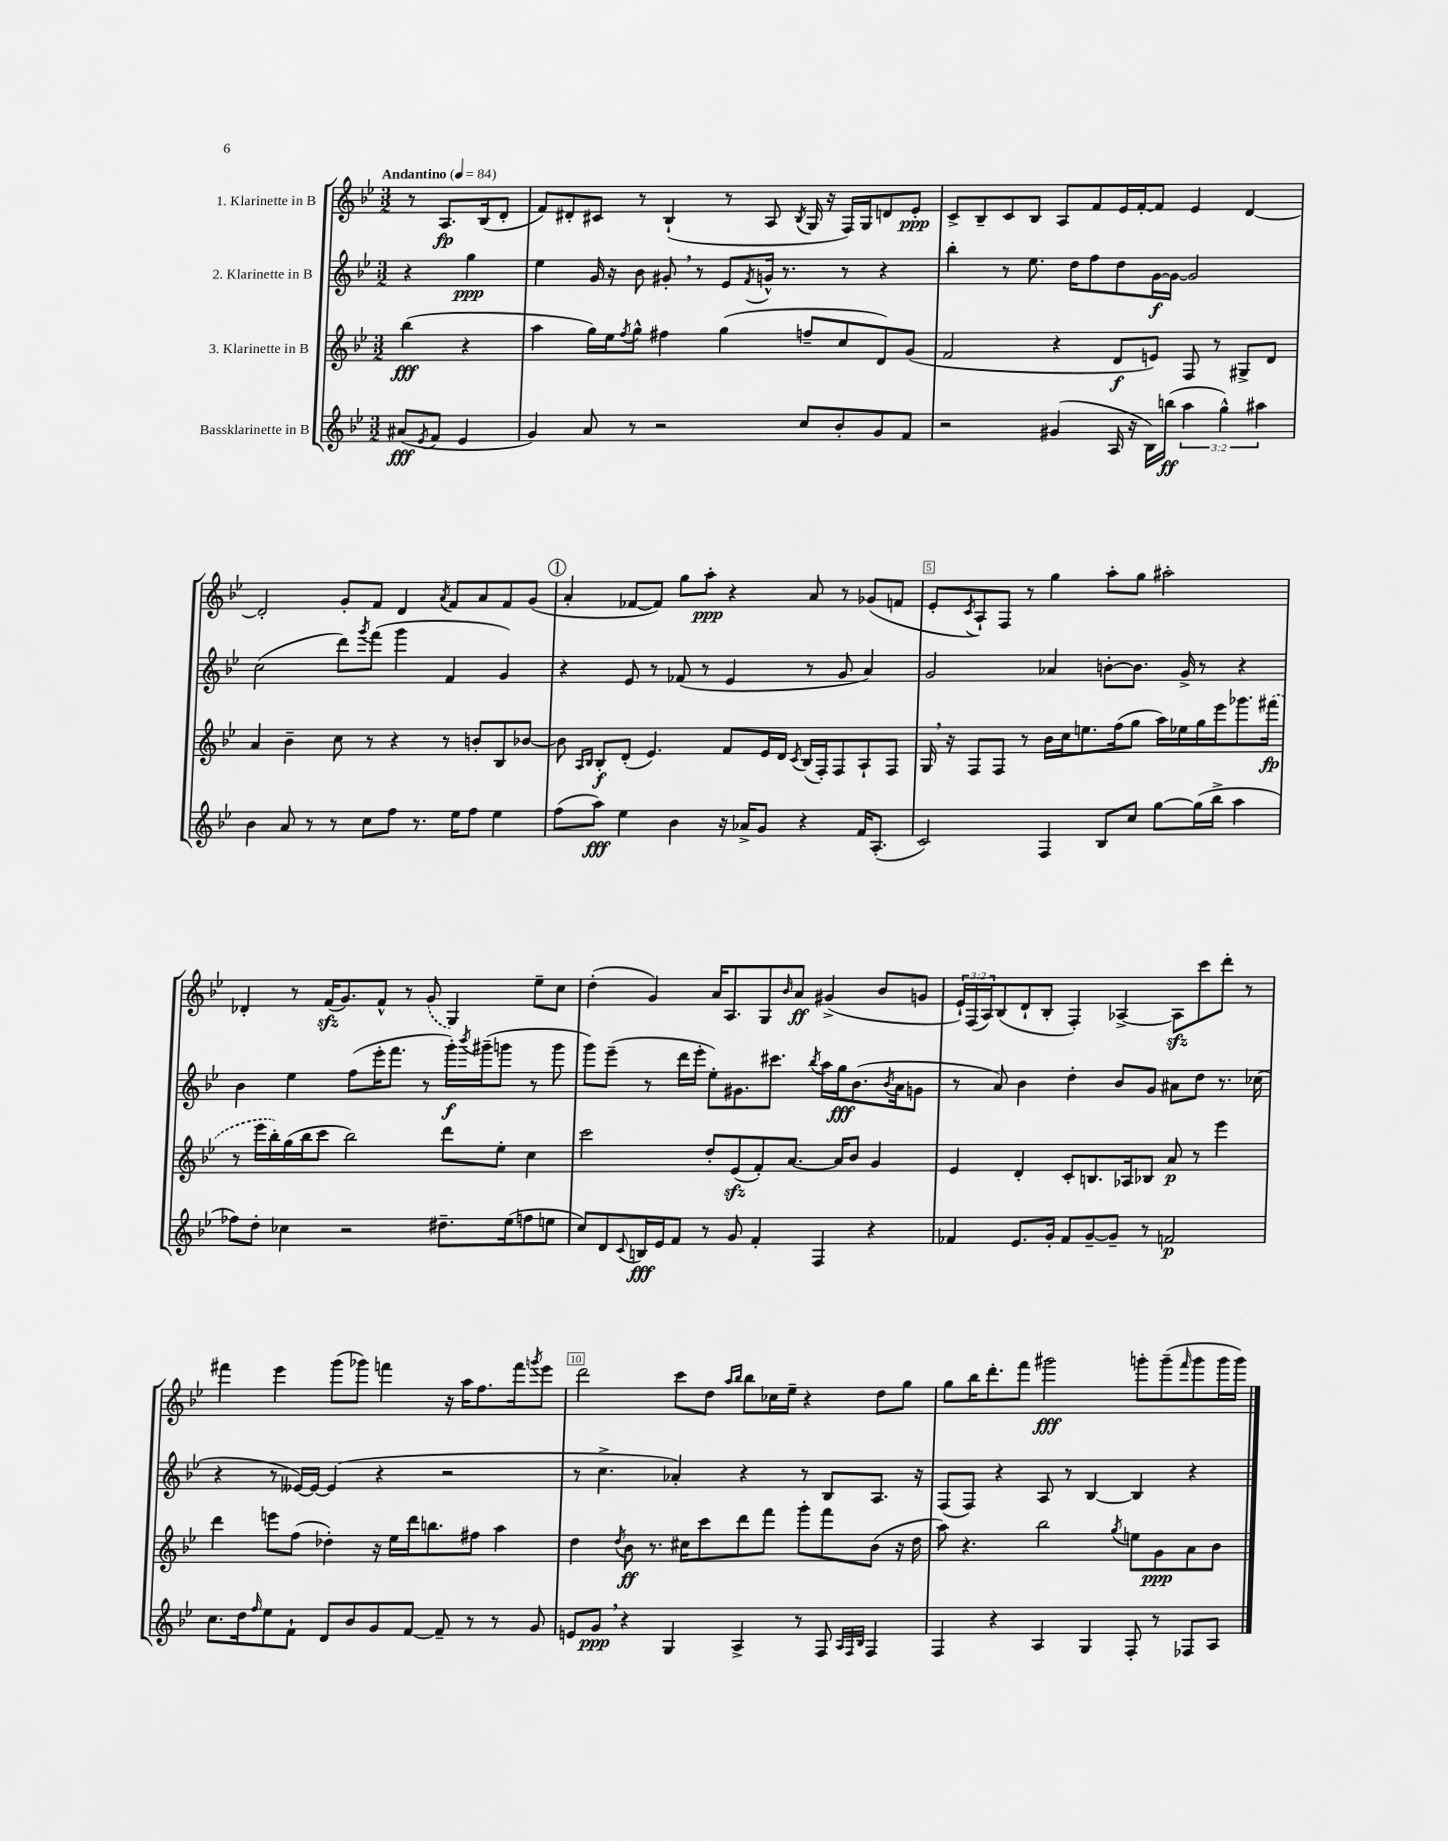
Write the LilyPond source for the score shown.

<<
\new StaffGroup <<
\new Staff = "s0" \with { instrumentName = "1. Klarinette in B" } {
    \clef treble \key bes \major \numericTimeSignature \time 3/2 \override Staff.TupletNumber.text = #tuplet-number::calc-fraction-text \partial 2 \tempo "Andantino" 4 = 84
    r8 a8.\fp bes16( d'8-. |
    f'8) dis'8-. cis'8 r8 bes4-!( r8 a8 \acciaccatura { bes8 } g16 r16 f16) g16 d'8 ees'8-.\ppp |
    c'8-> bes8-- c'8 bes8 a8 f'8 ees'16 f'16~-. f'8 ees'4 d'4~ |
    d'2-. g'8-. f'8 d'4 \acciaccatura { a'8 } f'8 a'8 f'8 g'8( |
    \mark \markup { \circle "1" } a'4-. fes'8~ fes'8) g''8 a''8-.\ppp r4 a'8 r8 ges'8( f'8 |
    ees'8-. \acciaccatura { c'8 } a8-!) f8 r8 g''4 a''8-. g''8 ais''2-. |
    des'4-. r8 f'16\sfz( g'8.) f'8-^ r8 \once \slurDashed g'8( g4) ees''8-- c''8 |
    d''4-.( g'4) a'16 a8. g8 \grace { bes'16 } a'8\ff gis'4->( bes'8 g'8 |
    \tuplet 3/2 { ees'16-!) f16( a16) } bes8( d'8-! bes8-. f4-.) aes4~-> aes8\sfz c'''8 d'''8-. r8 |
    fis'''4 ees'''4 g'''8( ges'''8) f'''4 r16 a''16 f''8. f'''16 \acciaccatura { g'''8 } ees'''8 |
    d'''2 c'''8 d''8 \grace { a''16 bes''16 } bes''8 ces''16 ees''16-- r4 d''8 g''8 |
    g''8 bes''16 d'''8.-. f'''8 gis'''2\fff g'''8-. g'''8--( \grace { f'''16 } g'''8 g'''16 g'''16) \bar "|." |
}
\new Staff = "s1" \with { instrumentName = "2. Klarinette in B" } {
    \clef treble \key bes \major \numericTimeSignature \time 3/2 \partial 2
    r4 g''4\ppp |
    ees''4 g'16 r16 bes'8 gis'8-. \breathe r8 ees'8 \acciaccatura { f'8 } g'16-^ r8. r8 r4 |
    bes''4-. r8 ees''8. d''16 f''8 d''8 g'16~\f g'16~ g'2 |
    c''2( d'''8) \acciaccatura { g'''8 } f'''8( g'''4 f'4 g'4) |
    \mark \markup { \circle "1" } r4 ees'8 r8 fes'8( r8 ees'4 r8 g'8 a'4) |
    g'2 aes'4 b'8~-. b'8. g'16-> r8 r4 |
    bes'4 ees''4 f''8( ees'''16-. f'''8. r8 g'''16-.\f) \acciaccatura { bes'''8 } gis'''16--( g'''8 r8 g'''8 |
    g'''8) ees'''8--( r8 d'''16 ees'''16-. ees''8-.) gis'8. cis'''8. \acciaccatura { bes''8 } a''16 g''16\fff bes'8.( \acciaccatura { bes'8 } a'16 g'8 |
    r8 a'8) bes'4 d''4-. bes'8 g'8 ais'8 d''8 r8. ces''16( |
    r4 r8 eeses'16~) eeses'16~ eeses'4( r4 r2 |
    r8 c''4.-> aes'4-.) r4 r8 bes8 a8. r16 |
    f8( f8) r4 a8 r8 bes4~ bes4 r4 \bar "|." |
}
\new Staff = "s2" \with { instrumentName = "3. Klarinette in B" } {
    \clef treble \key bes \major \numericTimeSignature \time 3/2 \partial 2
    bes''4\fff( r4 |
    a''4 g''16) ees''16 \acciaccatura { f''8 } g''8-^ fis''4 g''4( f''8-- c''8 d'8) g'8( |
    f'2 r4 d'8\f e'8) f8 r8 gis8-> d'8 |
    a'4 bes'4-- c''8 r8 r4 r8 b'8-. bes8 bes'8~ |
    \mark \markup { \circle "1" } bes'8 \grace { a16 bes16 } bes8-.\f d'8-.( ees'4.) f'8 ees'16 d'16 \acciaccatura { c'8 } bes16( f16-.) f8 a8-! f8 |
    g16 \breathe r16 f8 f8 r8 bes'16 c''16 e''8. f''16( g''8 a''16) ees''16 g''16 ees'''16 ges'''8. \once \slurDashed fis'''16\fp( |
    r8 ees'''16 bes''16-.) g''16( bes''16 c'''8 bes''2) d'''8 ees''8-. c''4 |
    c'''2 d''8-. ees'8\sfz( f'8-.) a'8.~ a'16 bes'8 g'4 |
    ees'4 d'4-. c'8-. b8. aes16 bes8 a'8\p r8 ees'''4 |
    d'''4 e'''8 f''8( des''4-.) r16 ees''16 d'''16 b''8. fis''8 a''4 |
    d''4 \acciaccatura { d''8 } bes'8\ff r8. cis''16 c'''8 d'''8 f'''8 g'''8-. f'''8 bes'8( r16 d''16 |
    a''8) r4. bes''2 \acciaccatura { g''8 } e''8 g'8\ppp a'8 bes'8 \bar "|." |
}
\new Staff = "s3" \with { instrumentName = "Bassklarinette in B" } {
    \clef treble \key bes \major \numericTimeSignature \time 3/2 \override Staff.TupletNumber.text = #tuplet-number::calc-fraction-text \partial 2
    ais'8\fff( \acciaccatura { ees'8 } f'8 ees'4 |
    g'4) a'8 r8 r2 c''8 bes'8-. g'8 f'8 |
    r2 gis'4( a16 r16 bes16) b''16\ff( \tuplet 3/2 { a''4 g''4-^) ais''4 } |
    bes'4 a'8 r8 r8 c''8 f''8 r8. ees''16 f''8 ees''4 |
    \mark \markup { \circle "1" } f''8( a''8\fff) ees''4 bes'4 r16 aes'16-> g'8 r4 f'16 a8.-.( |
    c'2) f4 bes8 c''8 g''8~ g''16( bes''16-> a''4 |
    fes''8) d''8-. ces''4 r2 dis''8.-- ees''16( f''8 e''8 |
    c''8) d'8 \appoggiatura { c'8 } b16\fff ees'16 f'8 r8 g'8 f'4-. f4 r4 |
    fes'4 ees'8. g'16-. fes'8 g'8~-- g'8-- r8 f'2\p |
    c''8. d''16 \grace { f''16 } ees''8 f'8-! d'8 bes'8 g'8 f'8~ f'8-- r8 r8 g'8 |
    e'8 g'8\ppp \breathe r4 g4 a4-> r8 f8 \grace { a32 f32 bes32 } f4 |
    f4 r4 a4 g4 f8-. r8 fes8 a8 \bar "|." |
}
>>
>>
\layout { \context { \Score \override BarNumber.break-visibility = ##(#f #t #t) barNumberVisibility = #(every-nth-bar-number-visible 5) \override BarNumber.stencil = #(make-stencil-boxer 0.1 0.3 ly:text-interface::print) } }
